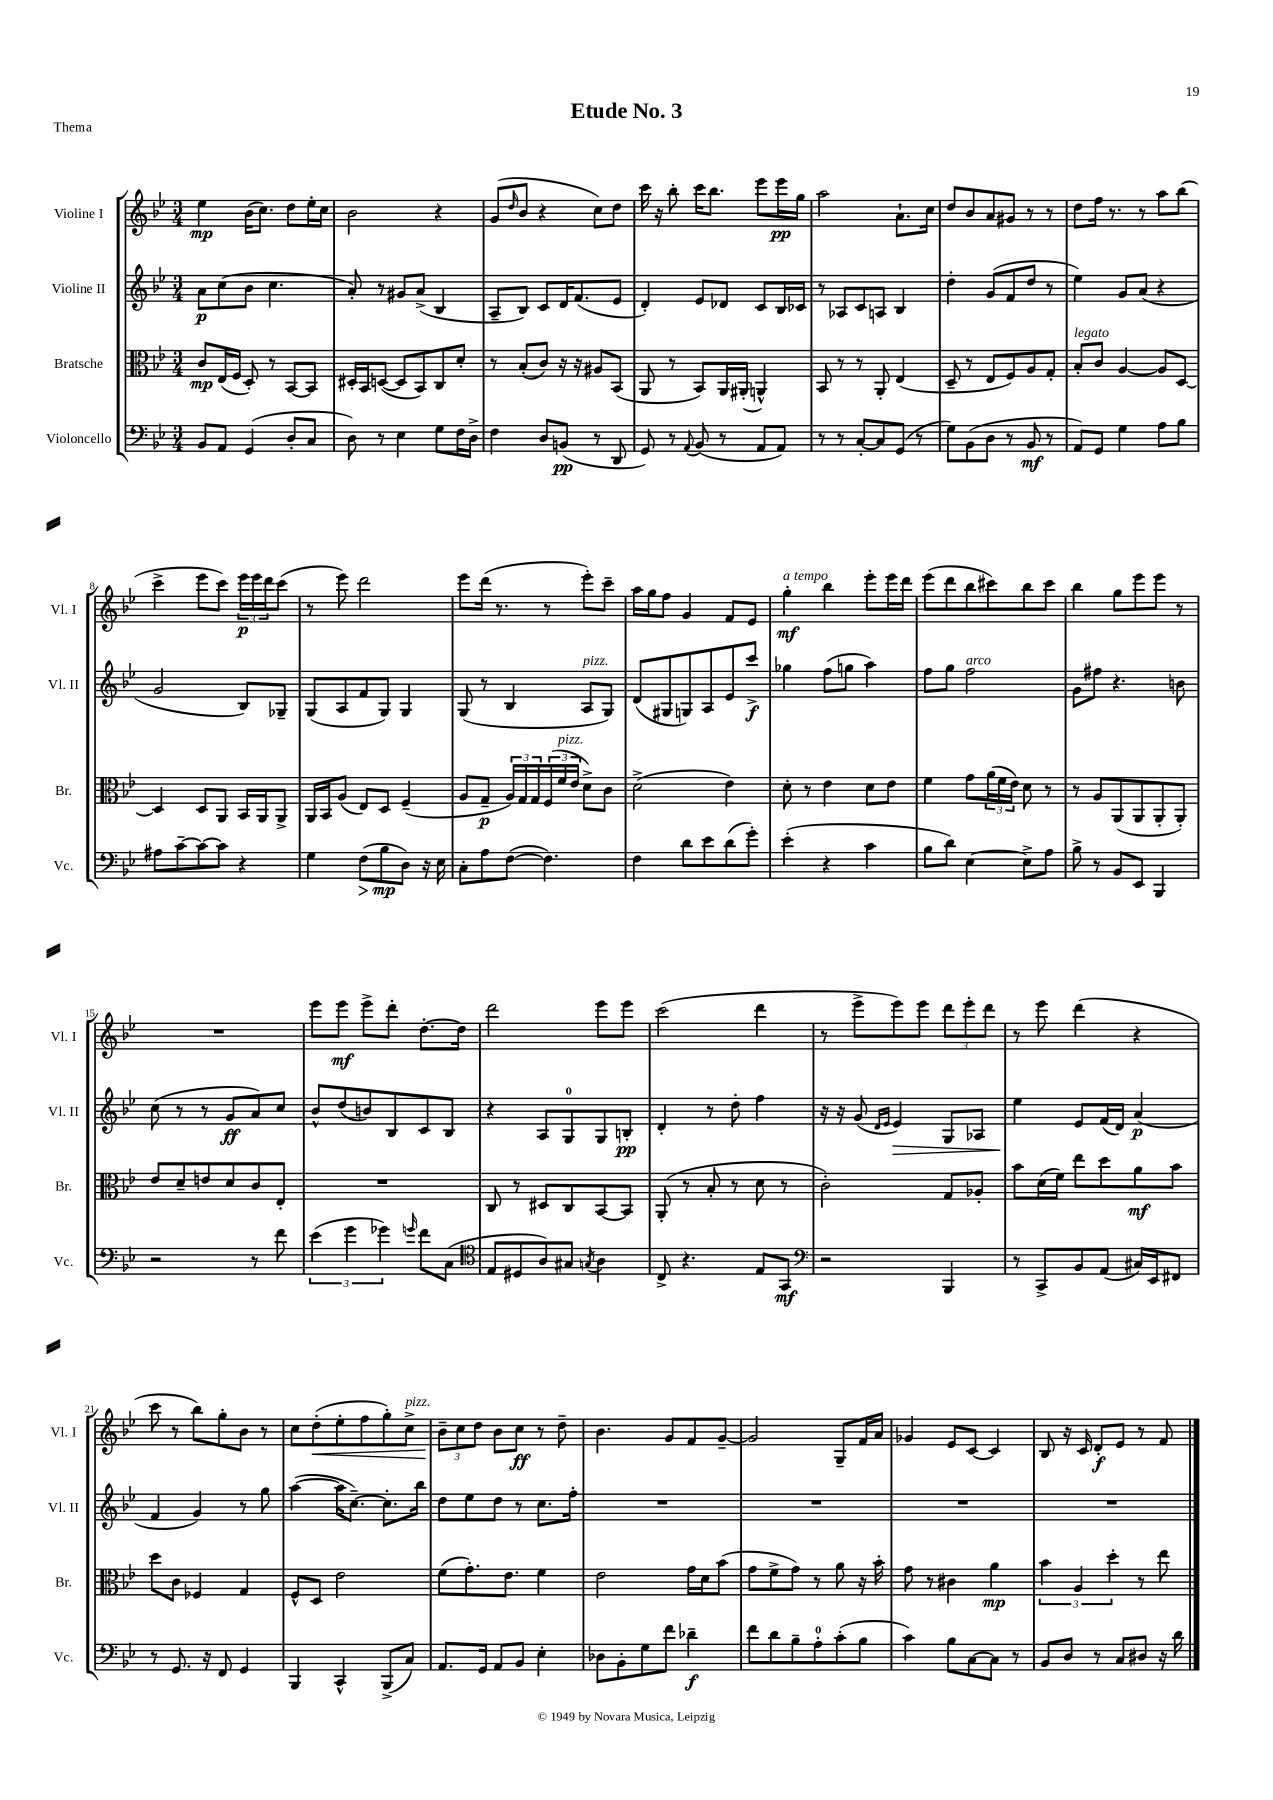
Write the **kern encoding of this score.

**kern	**dynam	**kern	**dynam	**kern	**dynam	**kern	**dynam
*part4	*part4	*part3	*part3	*part2	*part2	*part1	*part1
*staff4	*staff4	*staff3	*staff3	*staff2	*staff2	*staff1	*staff1
*I"Violoncello	*	*I"Bratsche	*	*I"Violine II	*	*I"Violine I	*
*I'Vc.	*	*I'Br.	*	*I'Vl. II	*	*I'Vl. I	*
*clefF4	*	*clefC3	*	*clefG2	*	*clefG2	*
*k[b-e-]	*	*k[b-e-]	*	*k[b-e-]	*	*k[b-e-]	*
*M3/4	*	*M3/4	*	*M3/4	*	*M3/4	*
=1	=1	=1	=1	=1	=1	=1	=1
8BB-/L	.	8c/L	mp	8a\L	p	4ee-\	mp
8AA/J	.	(16E-/L	.	(8cc\	.	.	.
.	.	16F/JJ	.	.	.	.	.
(4GG/	.	8D'/)	.	8b-\J	.	(16b-\KL	.
.	.	.	.	.	.	8.cc\J)	.
.	.	8r	.	4.cc\	.	.	.
8D'/L	.	[8BB-/L	.	.	.	8dd\L	.
8C/J	.	8BB-/J]	.	.	.	16ee-'\L	.
.	.	.	.	.	.	16cc\JJ	.
=2	=2	=2	=2	=2	=2	=2	=2
8D\)	.	16D#X'/LL	.	8a'/)	.	2b-\	.
.	.	16BB-/J	.	.	.	.	.
8r	.	([8Dn/J	.	8r	.	.	.
4E-\	.	8D/L]	.	8g#X/L	.	.	.
.	.	8BB-/)	.	(8a^/J	.	.	.
8G\L	.	8C/	.	4B-/	.	4r	.
16F\L	.	8d'/J	.	.	.	.	.
16D^\JJ	.	.	.	.	.	.	.
=3	=3	=3	=3	=3	=3	=3	=3
4F\	.	8r	.	8A~/L	.	(8g/L	.
.	.	.	.	.	.	16qqdd/	.
.	.	(8B-'/L	.	8B-/J)	.	8b-/J	.
8D/L	.	8c/J)	.	8c/L	.	4r	.
(8BBn/J	pp	16r	.	16d/K	.	.	.
.	.	16r	.	(8.f/	.	.	.
8r	.	8A#X/L	.	.	.	8cc\L)	.
8DD/	.	(8BB-/J	.	8e-/J	.	8dd\J	.
=4	=4	=4	=4	=4	=4	=4	=4
8GG/)	.	8AA/	.	4d'/)	.	16ccc\	.
.	.	.	.	.	.	16r	.
8r	.	8r	.	.	.	8bb-'\	.
8qqAA/	.	.	.	.	.	.	.
(8BB-/	.	8BB-/L)	.	8e-/L	.	16ccc\KL	.
.	.	.	.	.	.	8.bb-\J	.
8r	.	16AA/L	.	8d-X/J	.	.	.
.	.	(16AA#X'/JJ	.	.	.	.	.
8AA/L	.	4AAn^^/)	.	8c/L	.	8eee-\L	.
8AA/J)	.	.	.	16B-/L	.	16eee-\L	pp
.	.	.	.	16c-X/JJ	.	16gg\JJ	.
=5	=5	=5	=5	=5	=5	=5	=5
8r	.	8BB-/	.	8r	.	2aa\	.
8r	.	8r	.	8A-X/L	.	.	.
[8C'/L	.	8r	.	8c/	.	.	.
8C/]	.	8AA'/	.	8An/J	.	.	.
(8GG/J	.	(4E-/	.	4B-/	.	8.a`\L	.
8r	.	.	.	.	.	.	.
.	.	.	.	.	.	16cc\Jk	.
=6	=6	=6	=6	=6	=6	=6	=6
8G\L)	.	8D~/	.	4dd'\	.	8dd/L	.
(8BB-\	.	8r	.	.	.	8b-/	.
8D\J	.	8E-/L	.	(8g/L	.	8a/	.
8r	.	8F/)	.	8f/	.	8g#X/J	.
8BB-/	mf	8A/	.	8dd/J	.	8r	.
8r	.	8G'/J	.	8r	.	8r	.
=7	=7	=7	=7	=7	=7	=7	=7
!	!	!LO:TX:a:i:t=legato	!	!	!	!	!
8AA/L)	.	8B-'/L	.	4ee-\)	.	8dd\L	.
8GG/J	.	8c/J	.	.	.	16ff\Jk	.
.	.	.	.	.	.	8.r	.
4G\	.	[4A/	.	8g/L	.	.	.
.	.	.	.	(8a/J	.	8r	.
8A\L	.	8A/L]	.	4r	.	8aa\L	.
8B-\J	.	[8D/J	.	.	.	(8bb-\J	.
!!LO:LB:g=z
=8	=8	=8	=8	=8	=8	=8	=8
8A#X\L	.	4D/]	.	2g/	.	4ccc^\	.
[8c~\	.	.	.	.	.	.	.
8c\_	.	8D/L	.	.	.	8eee-\L	.
8c\J]	.	8AA/J	.	.	.	8ccc\J)	.
4r	.	16BB-/LL	.	8B-/L)	.	24eee-\LL	p
.	.	.	.	.	.	24eee-\	.
.	.	16AA/J	.	.	.	.	.
.	.	.	.	.	.	24ddd\J	.
.	.	8AA^/J	.	8G-X~/J	.	(8ccc\J	.
=9	=9	=9	=9	=9	=9	=9	=9
4G\	.	16AA/LL	.	(8G/L	.	8r	.
.	.	16BB-/J	.	.	.	.	.
.	.	(8A/J	.	8A/	.	8eee-\)	.
!	!LO:HP:b	!	!	!	!	!	!
(8F\L	>	8E-/L)	.	8f/	.	2ddd\	.
8B-\	mp	8D/J	.	8G/J)	.	.	.
8D\J)	]	(4F~/	.	4G/	.	.	.
16r	.	.	.	.	.	.	.
16E-\	.	.	.	.	.	.	.
=10	=10	=10	=10	=10	=10	=10	=10
8C'\L	.	8A/L	.	(8G/	.	8eee-\L	.
8A\	.	8G~/J	p	8r	.	(16ddd\Jk	.
.	.	.	.	.	.	8.r	.
([8F\J	.	24A/LL)	.	4B-/	.	.	.
.	.	24G/	.	.	.	.	.
.	.	24G/	.	.	.	.	.
4.F\])	.	(24F/	.	.	.	8r	.
!	!	!LO:TX:a:i:t=pizz.	!	!	!	!	!
.	.	24f/	.	.	.	.	.
.	.	24e-/JJ	.	.	.	.	.
!	!	!	!	!LO:TX:a:i:t=pizz.	!	!	!
.	.	8d^\L)	.	8A/L	.	8eee-'\L)	.
.	.	8c\J	.	8G/J)	.	8ccc~\J	.
=11	=11	=11	=11	=11	=11	=11	=11
4F\	.	(2d^\	.	(8d/L	.	16aa\LL	.
.	.	.	.	.	.	16gg\J	.
.	.	.	.	8G#X/	.	8ff\J	.
8d\L	.	.	.	8Gn/)	.	4g/	.
8e-\	.	.	.	8A/	.	.	.
(8d\	.	4e-\)	.	8e-/	.	8f/L	.
8g'\J)	.	.	.	8ccc^/J	f	8e-/J	.
=12	=12	=12	=12	=12	=12	=12	=12
!	!	!	!	!	!	!LO:TX:a:i:t=a tempo	!
(4e-'\	.	8d'\	.	4gg-X\	.	4gg'\	mf
.	.	8r	.	.	.	.	.
4r	.	4e-\	.	(8ff\L	.	4bb-\	.
.	.	.	.	8ggn\J	.	.	.
4c\	.	8d\L	.	4aa\)	.	8eee-'\L	.
.	.	8e-\J	.	.	.	16eee-\L	.
.	.	.	.	.	.	16ddd\JJ	.
=13	=13	=13	=13	=13	=13	=13	=13
8B-\L	.	4f\	.	8ff\L	.	(8eee-\L	.
8d\J)	.	.	.	8gg\J	.	8ddd\	.
!	!	!	!	!LO:TX:a:i:t=arco	!	!	!
[4E-\	.	8g\L	.	2ff\	.	8bb-\	.
.	.	(24a\L	.	.	.	8ccc#X\)	.
.	.	24f\	.	.	.	.	.
.	.	24e-\JJ)	.	.	.	.	.
8E-^\L]	.	8d\	.	.	.	8bb-\	.
8A\J	.	8r	.	.	.	8ccc#\J	.
=14	=14	=14	=14	=14	=14	=14	=14
8B-^\	.	8r	.	8g\L	.	4bb-\	.
8r	.	8A/L	.	8ff#X\J	.	.	.
8BB-/L	.	(8AA/	.	4.r	.	8gg\L	.
8EE-/J	.	8AA/	.	.	.	8eee-\	.
4BBB-/	.	8AA'/	.	.	.	8eee-\J	.
.	.	8AA'/J)	.	8bn\	.	8r	.
!!LO:LB:g=z
=15	=15	=15	=15	=15	=15	=15	=15
2r	.	8e-/L	.	(8cc\	.	2.r	.
.	.	8d~/	.	8r	.	.	.
.	.	8en/	.	8r	.	.	.
.	.	8d/	.	8g/L	ff	.	.
8r	.	8c/	.	8a/)	.	.	.
8f\	.	8E-'/J	.	8cc/J	.	.	.
=16	=16	=16	=16	=16	=16	=16	=16
(6e-\	.	2.r	.	8b-^^/L	.	8eee-\L	.
.	.	.	.	(8dd/	.	8eee-\J	mf
6g\	.	.	.	.	.	.	.
.	.	.	.	8bn/)	.	8eee-^\L	.
6g-X\)	.	.	.	.	.	.	.
.	.	.	.	8B-/	.	8ddd'\J	.
16qqgn/	.	.	.	.	.	.	.
8f\L	.	.	.	8c/	.	[8.dd'\L	.
(8C\J	.	.	.	8B-/J	.	.	.
.	.	.	.	.	.	16dd\Jk]	.
=17	=17	=17	=17	=17	=17	=17	=17
*clefC4	*	*	*	*	*	*	*
8E-/L	.	8C/	.	4r	.	2ddd\	.
8D#X/	.	8r	.	.	.	.	.
8A/)	.	8D#X/L	.	8A/L	.	.	.
8G#X/J	.	8C/	.	8G/	.	.	.
8qGn/	.	.	.	.	.	.	.
4A\	.	[8BB-/	.	8G/	.	8eee-\L	.
.	.	8BB-/J]	.	8Bn'/J	pp	8eee-\J	.
=18	=18	=18	=18	=18	=18	=18	=18
8C^/	.	(8AA'/	.	4d'/	.	(2ccc\	.
4.r	.	8r	.	.	.	.	.
.	.	8B-'/	.	8r	.	.	.
.	.	8r	.	8dd'\	.	.	.
8E-/L	.	8d\	.	4ff\	.	4ddd\	.
8GG/J	mf	8r	.	.	.	.	.
=19	=19	=19	=19	=19	=19	=19	=19
*clefF4	*	*	*	*	*	*	*
2r	.	2c'\)	.	16r	.	8r	.
.	.	.	.	16r	.	.	.
.	.	.	.	(8g/	.	8eee-^\L	.
.	.	.	.	16qqd/LL	.	.	.
.	.	.	.	16qqe-/JJ	.	.	.
!	!	!	!	!	!LO:HP:b	!	!
.	.	.	.	4e-/)	>	8eee-\)	.
.	.	.	.	.	.	8eee-\J	.
4BBB-/	.	8G/L	.	8G/L	.	12ddd\L	.
.	.	.	.	.	.	12eee-'\	.
.	.	8A-X'/J	.	8A-X/J	.	.	.
.	.	.	.	.	.	12ddd\J	.
=20	=20	=20	=20	=20	=20	=20	=20
8r	.	8b-\L	.	4ee-\	.	8r	.
8CC^/L	.	(16d\L	.	.	.	8eee-\	.
.	.	16f\JJ)	.	.	.	.	.
8BB-/	.	8ee-\L	.	8e-/L	]	(4ddd\	.
(8AA/J	.	8dd\	.	(16f/L	.	.	.
.	.	.	.	16d/JJ)	.	.	.
16C#X/LL)	.	8a\	mf	(4a/	p	4r	.
16EE-/J	.	.	.	.	.	.	.
8FF#X/J	.	8b-\J	.	.	.	.	.
!!LO:LB:g=z
=21	=21	=21	=21	=21	=21	=21	=21
8r	.	8dd\L	.	4f/	.	8ccc\	.
8.GG/	.	8c\J	.	.	.	8r	.
.	.	4F-X/	.	4g/)	.	8bb-\L)	.
16r	.	.	.	.	.	.	.
8FF/	.	.	.	.	.	8gg'\	.
4GG/	.	4G/	.	8r	.	8b-\J	.
.	.	.	.	8gg\	.	8r	.
=22	=22	=22	=22	=22	=22	=22	=22
4BBB-/	.	8F^^/L	.	([4aa\	.	8cc\L	.
!	!	!	!	!	!	!	!LO:HP:b
.	.	8D/J	.	.	.	(8dd'\	<
4CC^^/	.	2e-\	.	16aa\KL]	.	8ee-'\	.
.	.	.	.	[8.cc~\J)	.	.	.
.	.	.	.	.	.	8ff\	.
(8BBB-^/L	.	.	.	8.cc'\L]	.	8gg'\)	.
!	!	!	!	!	!	!LO:TX:a:i:t=pizz.	!
8C/J)	.	.	.	.	.	8cc^\J	.
.	.	.	.	16bb-\Jk	.	.	.
=23	=23	=23	=23	=23	=23	=23	=23
8.AA/L	.	(8f\L	.	8dd\L	.	12b-~\L	.
.	.	.	.	.	.	12cc\	[
.	.	8.g'\)	.	8ee-\	.	.	.
.	.	.	.	.	.	12dd\J	.
16GG/Jk	.	.	.	.	.	.	.
8AA/L	.	.	.	8dd\J	.	8b-\L	.
.	.	8.e-\J	.	.	.	.	.
8BB-/J	.	.	.	8r	.	8cc\J	ff
4E-'\	.	4f\	.	8.cc\L	.	8r	.
.	.	.	.	.	.	8dd~\	.
.	.	.	.	16ff'\Jk	.	.	.
=24	=24	=24	=24	=24	=24	=24	=24
8D-X\L	.	2e-\	.	2.r	.	4.b-\	.
8BB-'\	.	.	.	.	.	.	.
8G\	.	.	.	.	.	.	.
8f\J	.	.	.	.	.	8g/L	.
4d-X~\	f	16g\LL	.	.	.	8f/	.
.	.	16d\J	.	.	.	.	.
.	.	(8b-\J	.	.	.	[8g~/J	.
=25	=25	=25	=25	=25	=25	=25	=25
8f\L	.	8g\L	.	2.r	.	2g/]	.
8d\	.	8f^\	.	.	.	.	.
8B-~\	.	8g\J)	.	.	.	.	.
8A'\	.	8r	.	.	.	.	.
(8c'\	.	8a\	.	.	.	8G~/L	.
8B-\J	.	16r	.	.	.	16f/L	.
.	.	16b-'\	.	.	.	16a/JJ	.
=26	=26	=26	=26	=26	=26	=26	=26
4c\)	.	8g\	.	2.r	.	4g-X/	.
.	.	8r	.	.	.	.	.
8B-\L	.	4c#X\	.	.	.	8e-/L	.
[8C\	.	.	.	.	.	[8c/J	.
8C\J]	.	4a\	mp	.	.	4c/]	.
8r	.	.	.	.	.	.	.
=27	=27	=27	=27	=27	=27	=27	=27
8BB-/L	.	6b-\	.	2.r	.	8B-/	.
8D/J	.	.	.	.	.	16r	.
.	.	6A/	.	.	.	.	.
.	.	.	.	.	.	16c/	.
8r	.	.	.	.	.	8d'/L	f
.	.	6dd'\	.	.	.	.	.
8C/L	.	.	.	.	.	8e-/J	.
8D#X/J	.	8r	.	.	.	8r	.
16r	.	8ee-\	.	.	.	8f/	.
16d\	.	.	.	.	.	.	.
==	==	==	==	==	==	==	==
*-	*-	*-	*-	*-	*-	*-	*-
